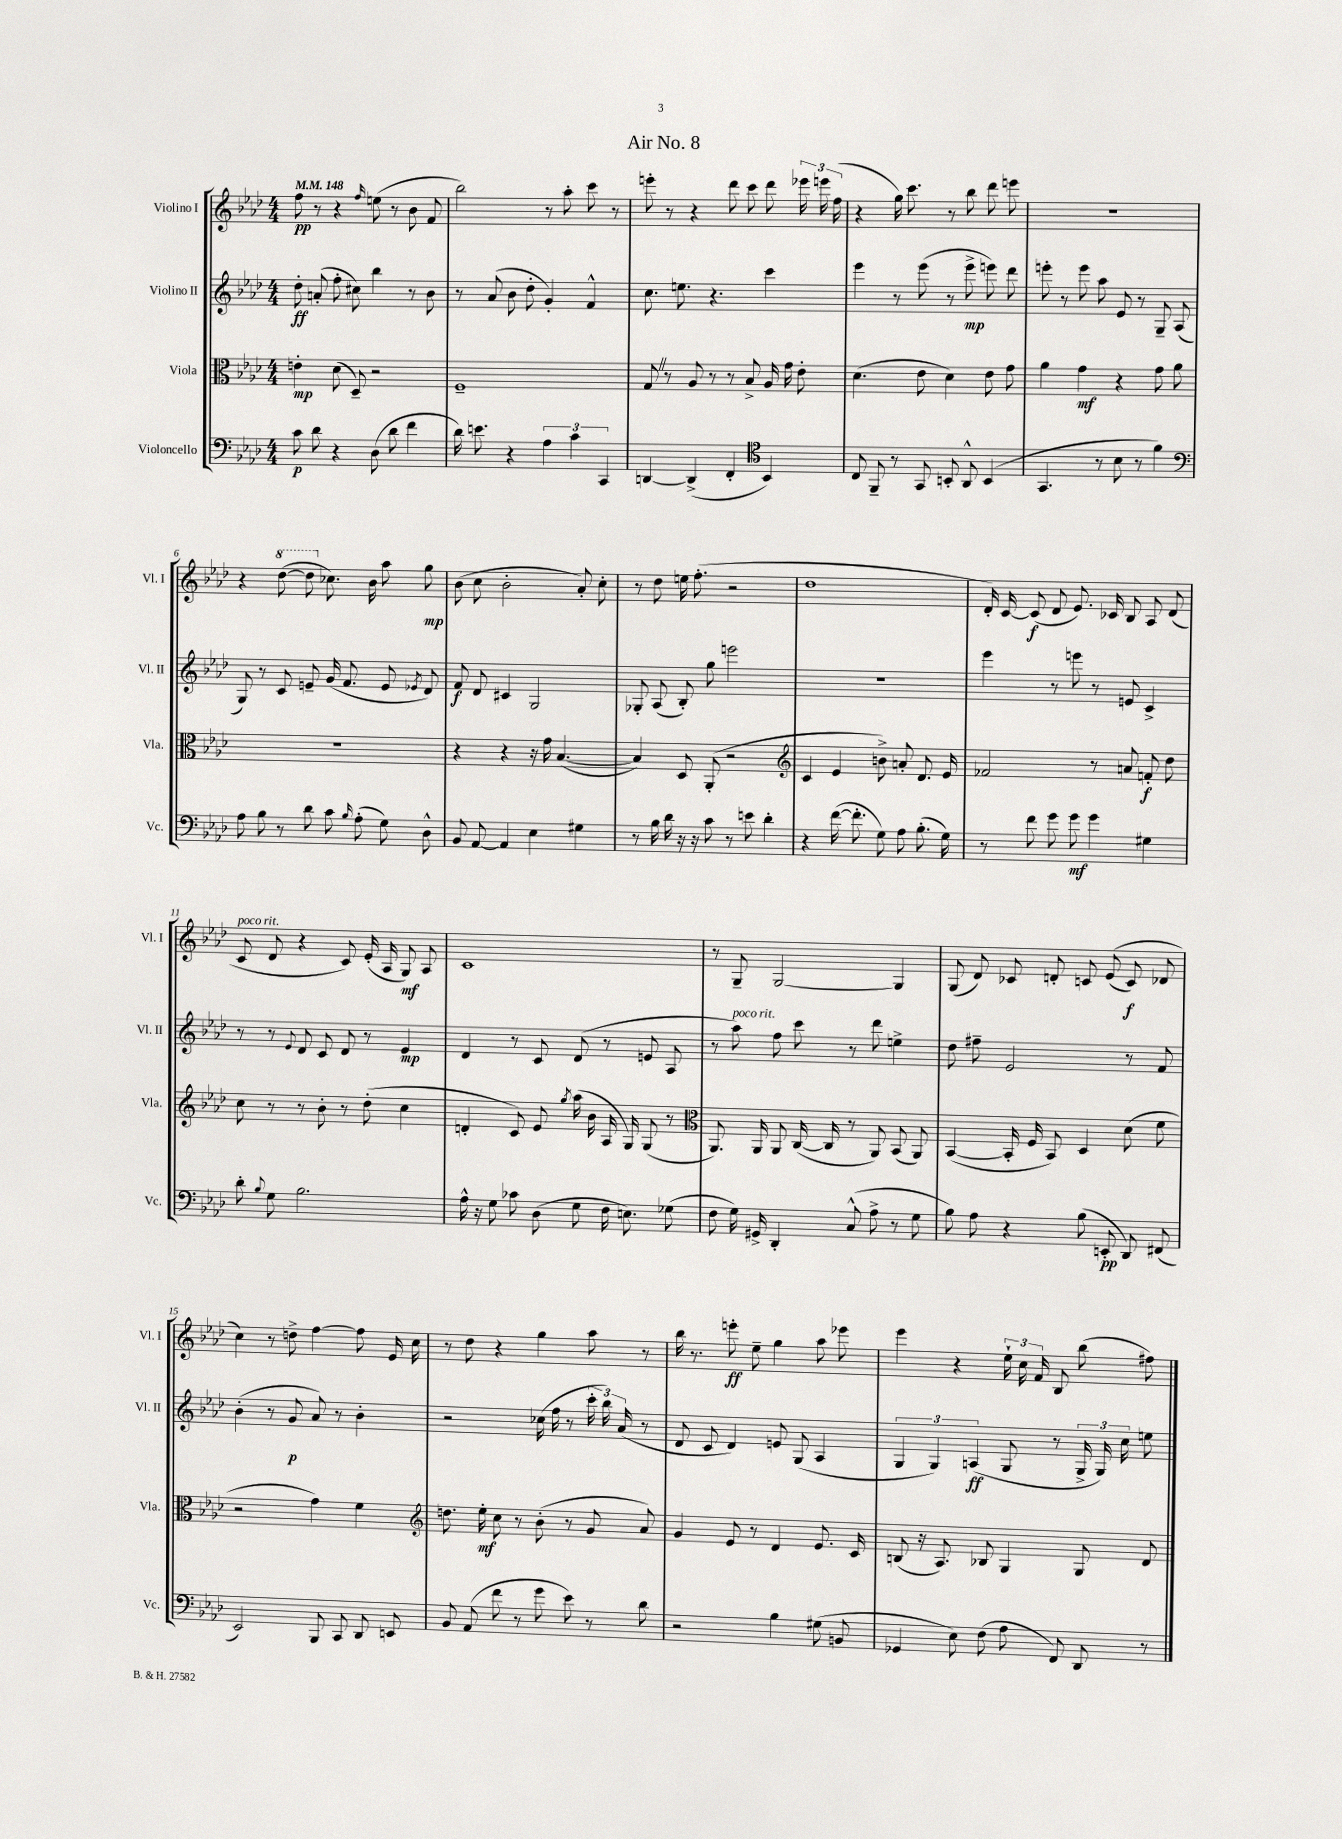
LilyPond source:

\header { title = "Air No. 8" }
<<
\new StaffGroup <<
\new Staff = "s0" \with { instrumentName = "Violino I" shortInstrumentName = "Vl. I" } {
    \clef treble \key aes \major \numericTimeSignature \time 4/4 \tempo 4 = 148
    \autoBeamOff f''8\pp r8 r4 \grace { f''16 } e''8( r8 bes'8 f'8 |
    bes''2) r8 aes''8-. c'''8 r8 |
    e'''8-. r8 r4 des'''8 c'''8 des'''8 \tuplet 3/2 { ees'''16 e'''16 f''16( } |
    r4 g''16) c'''8. r8 bes''8 des'''8 e'''8 |
    R1 |
    r4 \ottava #1 des'''8~( des'''8 \ottava #0 ces''8.) bes'16 aes''8 g''8\mp |
    bes'8( c''8 bes'2-. aes'8-.) c''8-. |
    r8 des''8 e''16 f''8.-.( r2 |
    des''1 |
    des'16-.) c'16~ c'8\f( des'8 ees'8.) ces'16 bes8 aes8 des'8( |
    c'8^\markup { \italic "poco rit." } des'8 r4 c'8) ees'16-.( aes16 g8\mf) aes8 |
    c'1 |
    r8 g8-- g2~ g4 |
    g8( des'8) ces'8 d'8-. c'8 ees'8(\( c'8\f) des'8 |
    c''4\) r8 d''8-> f''4~ f''8 ees'16 c''16 |
    r8 des''8 r4 g''4 aes''8 r8 |
    bes''16 r8. e'''8-.\ff ees''8-- g''4 aes''8 ees'''8 |
    ees'''4 r4 \tuplet 3/2 { ees''16-! c''16 f'16 } bes8 bes''8( fis''8) \bar "|." |
}
\new Staff = "s1" \with { instrumentName = "Violino II" shortInstrumentName = "Vl. II" } {
    \clef treble \key aes \major \numericTimeSignature \time 4/4
    \autoBeamOff des''8-.\ff a'8-.( f''8-. cis''8) bes''4 r8 bes'8 |
    r8 aes'8( bes'8 des''8-. g'4-.) f'4-^ |
    c''8. e''8. r4. c'''4 |
    ees'''4 r8 ees'''8( r8 ees'''8->\mp e'''8) des'''8 |
    e'''8-. r8 e'''8 aes''8 ees'8 r8 g8-- aes8( |
    g8) r8 c'8 e'8-- g'16( f'8. e'8 \acciaccatura { ees'8 } des'8) |
    f'8\f des'8 cis'4 g2 |
    ges8-. aes8( bes8-.) g''8 e'''2 |
    r1 |
    ees'''4 r8 e'''8 r8 e'8 c'4-> |
    r8 r8 \appoggiatura { ees'8 } des'8 c'8 des'8 r8 ees'4\mp |
    des'4 r8 c'8 des'8( r8 e'8 aes8 |
    r8 aes''8^\markup { \italic "poco rit." }) f''8 c'''8 r8 des'''8 e''4-> |
    des''8 fis''8-- ees'2 r8 f'8 |
    bes'4-.( r8 g'8\p aes'8) r8 bes'4-. |
    r2 ces''16( f''16 r8 \tuplet 3/2 { c'''16-. bes''16) aes'16( } r8 |
    des'8 c'8 des'4) e'8 g8( aes4 |
    \tuplet 3/2 { g4 g4) a4\ff( } g8 r8 \tuplet 3/2 { g16-> g16) c''16 } e''8 \bar "|." |
}
\new Staff = "s2" \with { instrumentName = "Viola" shortInstrumentName = "Vla." } {
    \clef alto \key aes \major \numericTimeSignature \time 4/4
    \autoBeamOff e'4-.\mp des'8( des8--) r2 |
    f1-- |
    g8 \once \override BreathingSign.text = \markup { \musicglyph "scripts.caesura.straight" } \breathe r8 aes8 r8 r8 bes8-> aes16 g'16 ees'8-. |
    des'4.( ees'8 des'4) ees'8 g'8 |
    aes'4 g'4\mf r4 g'8 aes'8 |
    R1 |
    r4 r4 r16 g'16 bes4.~( |
    bes4) des8 aes,8-.( r2 |
    \clef treble c'4 ees'4 b'8->) a'8-. des'8. ees'16 |
    fes'2 r8 a'8 f'8-.\f des''8 |
    c''8 r8 r8 bes'8-. r8 des''8-.( c''4 |
    d'4-. c'8) ees'8 \acciaccatura { g''8 } aes''16( bes'16 aes16 g16) g8( r8 |
    \clef alto aes,8.) aes,16 aes,8 c16~( c16 r8 aes,8) bes,8( aes,8) |
    bes,4~( bes,16-. f16 bes,8) des4 des'8( f'8 |
    r2 g'4) f'4 |
    \clef treble d''8. ees''16-.\mf c''8 r8 bes'8-.( r8 g'8 aes'8) |
    g'4 ees'8 r8 des'4 ees'8. c'16 |
    b8( r16 aes8.) bes8 g4 g8 des'8 \bar "|." |
}
\new Staff = "s3" \with { instrumentName = "Violoncello" shortInstrumentName = "Vc." } {
    \clef bass \key aes \major \numericTimeSignature \time 4/4
    \autoBeamOff c'8\p des'8 r4 des8( des'8 f'4 |
    des'16) e'8. r4 \tuplet 3/2 { aes4 c'4 c,4 } |
    d,4~ d,4->( f,4-. \clef tenor bes,4) |
    c8 f,8-- r8 g,8 b,8-. aes,8-^ b,4( |
    g,4. r8 bes8 r8 f'4) |
    \clef bass aes8 bes8 r8 des'8 c'8 \grace { bes16 } aes8-.( g8) des8-^ |
    bes,8 aes,8~ aes,4 ees4 gis4 |
    r8 bes16 des'16 r16 r16 c'8 r8 e'8 des'4-. |
    r4 f'16~( f'8.-. g8) aes8 bes8.-.( g16) |
    r8 f'8 g'8 g'8\mf g'4 gis4 |
    des'8-. \appoggiatura { bes8 } g8 bes2. |
    aes16-^ r16 g8 ces'8 des8( g8 f16 e8.) ges8( |
    f8 g16) gis,16-> des,4-. c8-^( aes8-> r8 g8 |
    bes8) aes8 r4 bes8( e,8-.\pp des,8) fis,8( |
    ees,2) bes,,8 c,8 des,8 e,8 |
    bes,8 aes,8( f'8 r8 g'8 ees'8) r8 des'8 |
    r2 bes4 gis8( b,8 |
    ges,4 ees8) f8( aes8 f,8) des,8 r8 \bar "|." |
}
>>
>>
